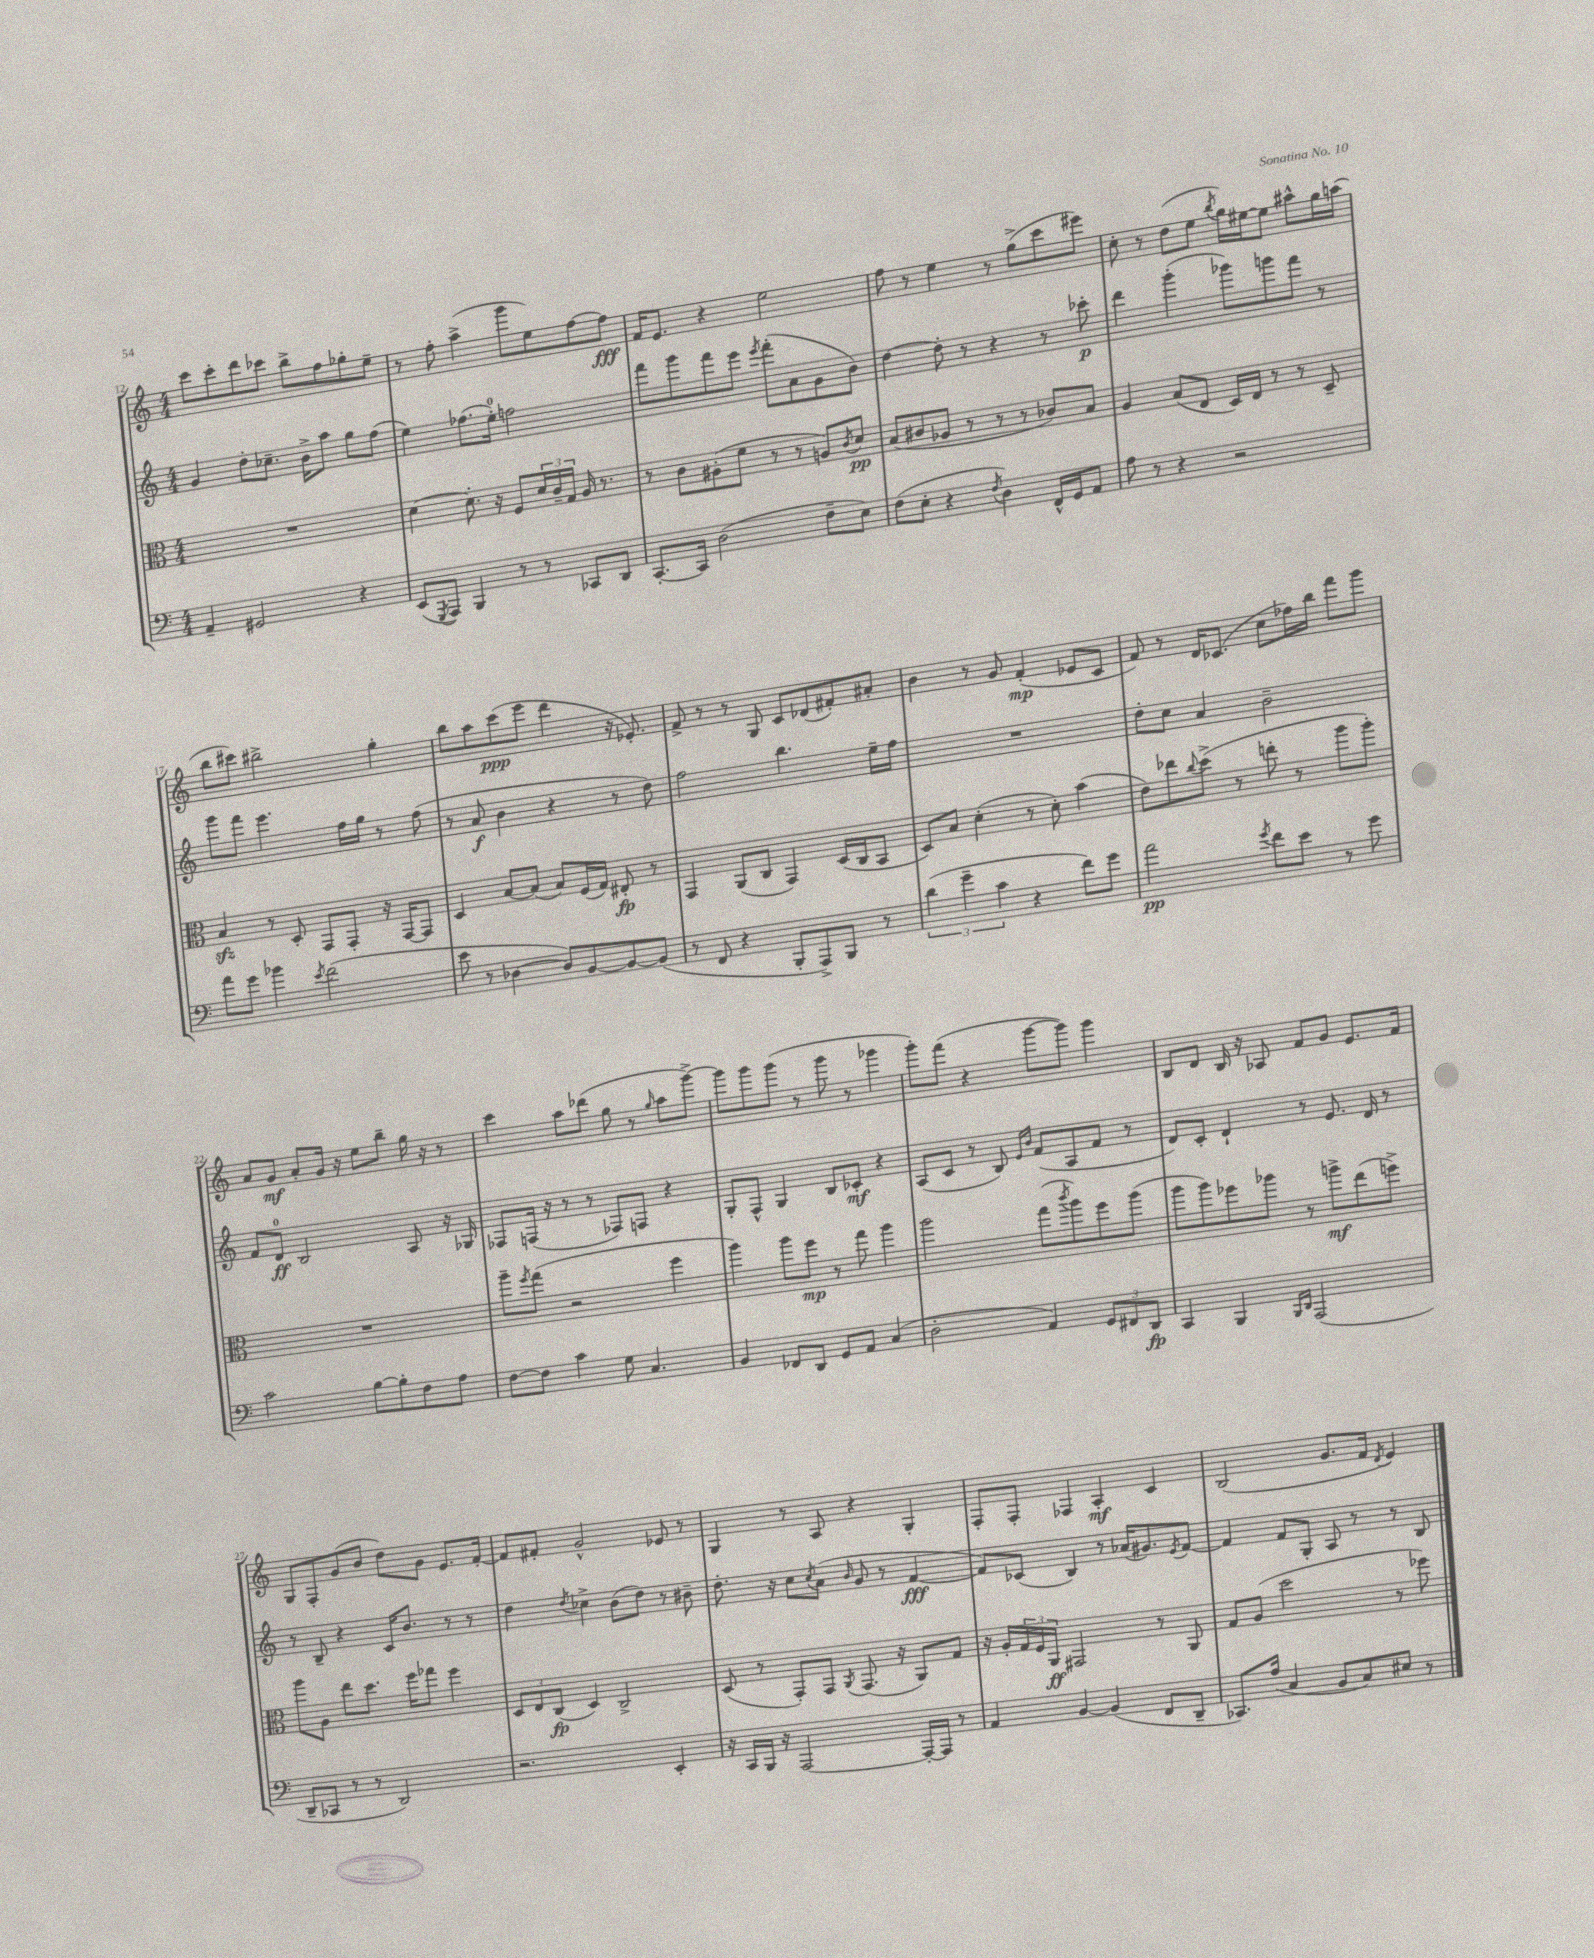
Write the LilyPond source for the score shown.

<<
\new StaffGroup <<
\new Staff = "s0" {
    \clef treble \key c \major \numericTimeSignature \time 4/4
    c'''8 c'''8-. d'''8 ces'''8 b''8-> f''8 ges''8-. e''8-- |
    r8 f''8-. a''4->( g'''8 e''8) f''8~ f''8\fff |
    f'16 e'8. r4 e''2 |
    f''8 r8 e''4 r8 g''8->( c'''8 eis'''8) |
    c''8-. r8 d''8( e''8 \acciaccatura { b''8 } g''16) eis''16~ eis''8 ais''8-^ g''16 a''16( |
    b''8 cis'''8) bis''2-> g''4-. |
    b''8 a''8 c'''8\ppp( e'''8 d'''4 r16 ees'8.-.) |
    f'8-> r8 r8 g8 c'8 des'8( fis'8-.) ais'8-. |
    b'4 r8 g'8 f'4-.\mp( ees'8 c'8 |
    f'8) r8 d'16 ces'8.( c''8 fes''16) b''16 f'''8 g'''8 |
    a'8 g'8\mf a'8-. g'16 r16 e''8 b''8-- g''16 r16 r8 |
    c'''4 a''8 des'''8( g''8 r8 \grace { g''16 } a''8 g'''8~->) |
    g'''8 g'''8 g'''8( r8 g'''8 r8 ges'''4 |
    g'''8-.) f'''8( r4 g'''8~ g'''8) g'''4 |
    b8 d'8 b16 r16 aes8 f'8 g'8 e'8. f'16 |
    g8 f8-. g'8( b'8 d''8) g'8 e'8. f'16~-. |
    f'8 fis'8-. g'2-^ ees'8 r8 |
    g4 r8 a8 r4 g4-. |
    f8-. f8-. fes4 a4-.\mf c'4 |
    b2( g'8. f'16 \acciaccatura { d'8 } e'4) \bar "|." |
}
\new Staff = "s1" {
    \clef treble \key c \major \numericTimeSignature \time 4/4
    g'4 d''8-. ces''8.-- b'16-> a''8 g''8 f''8( |
    e''4) fes''8.( e''16-0-.) f''2 |
    f'''8 g'''8 f'''8 e'''8 \acciaccatura { e'''8 } f'''8-.( a'8 g'8 b'8) |
    d''4~ d''8-. r8 r4 r8 ces'''8-.\p |
    d'''4 g'''4-.( ges'''8) g'''8 f'''8 r8 |
    g'''8 f'''8 e'''4. f''16 g''16 r8 f''8( |
    r8 a'8\f b'4 r4 r8 d''8) |
    f''2 b''4. e''16-- f''16 |
    R1 |
    d''8-. c''8 a'4 b'2-- |
    f'8 d'8-0\ff b2 a8 r16 ges16 |
    fes8 f16( r16 r8 r8 fes8) f8 r4 |
    g8-. f8-^ g4 b8 ces'8-.\mf r4 |
    a8( c'8 r8 b8) \grace { e'16 b'16 } f'8( a8 f'8 r8 |
    d'8) c'8-. d'4-! r8 e'8. d'16 r8 |
    r8 b8-- r4 c'16 b'8. r8 r8 |
    d''4 \acciaccatura { d''8 } ces''4-> b'8( d''8) r8 bis'8-- |
    d''8.-. r16 c''8 \acciaccatura { c''8 } a'8( \grace { b'16 } g'8 r8 f'4~\fff |
    f'8) ces'8( b4) r8 aes'16( gis'8.) \acciaccatura { e'8 } f'8~ |
    f'4 f'8 g8-. a8 r8 r8 b8 \bar "|." |
}
\new Staff = "s2" {
    \clef alto \key c \major \numericTimeSignature \time 4/4
    R1 |
    d'4~ d'8.-. r16 f8 \tuplet 3/2 { d'16 c'16-- g16 } a16 r8. |
    r8 c'8 ais8-.( f'8 r8 r8 a8) \acciaccatura { c'8 } d'8\pp |
    b8( cis'8 aes8 r8 r8 r8 ces'8) b8 |
    a4 b8( e8 d16) e16 r8 r8 d8-- |
    b4\sfz r8 d8-. g,8 g,8-. r16 g,16~ g,8 |
    d4 b8~ b8( b8) f16( g16) eis8-.\fp r8 |
    g,4 a,8( c8 g,4) d16( c16 b,8 |
    d8) b8 d'4-.( r8 d'8-.) b'4( |
    e'8) ees''8 \appoggiatura { c''8 } d''8->( r8 e''8-. r8 a''8 a''8-.) |
    R1 |
    a''8-- \acciaccatura { f''8 } g''8( r2 f''4 |
    a''4) a''8 f''8\mp r8 g''8 a''4 |
    a''2 g''8( \acciaccatura { c'''8 } a''8) f''8 a''8( |
    a''8 a''8) fes''8 aes''8 r8 a''8->\mf e''8( f''8->) |
    a''8 a8 e''8 d''8. f''16 ges''8 f''4 |
    \tuplet 3/2 { d8 e8 c8\fp( } d4) c2-> |
    d8( r8 g,8-.) g,8 \acciaccatura { a,8 } g,8.( r16 a,8) g8 |
    r16 a16-. \tuplet 3/2 { g16 f16 a,16\ff } gis,2 r8 a,8 |
    g8 a8( d''2 r8 fes''8) \bar "|." |
}
\new Staff = "s3" {
    \clef bass \key c \major \numericTimeSignature \time 4/4
    a,4-- gis,2 r4 |
    e,8( \acciaccatura { g,,8 } a,,8) b,,4 r8 r8 ces,8 d,8 |
    c,8.~-. c,16 d2( f8-- e8) |
    f8( e8-. r4 \acciaccatura { f8 } d4) f,16-^ g,16 a,8 |
    a8 r8 r4 r2 |
    a'8 g'8 bes'4 \acciaccatura { e'8 } f'2( |
    e'8 r8 des4~ des8) b,8~ b,8~ b,8( |
    r8 f,8 r4 b,,8-. a,,8->) b,,8 r8 |
    \tuplet 3/2 { d'4( g'4-- c'4 } r4 f'8) g'8 |
    a'2\pp \acciaccatura { g'8 } f'8 e'8 r8 g'8 |
    c'2 b8~ b8-. f8 a8 |
    f8~ f8 c'4 g8 c4. |
    b,4 fes,8 d,8 g,8 a,8 c4( |
    d2-. a,4) \tuplet 3/2 { g,8 fis,8 d,8\fp } |
    c,4 b,,4 \grace { b,,16 d,16 } a,,2( |
    d,8-- ces,8 r8 r8 d,2) |
    r2. e,4-. |
    r16 c,16 b,,16 r16 a,,2~ a,,16~-. a,,16 r8 |
    a,4 b,4~ b,4( f,8 d,8-- |
    ces,8.) a16( c4 b,8 c8) eis8 r8 \bar "|." |
}
>>
>>
\layout { \context { \Score currentBarNumber = #12 } }
